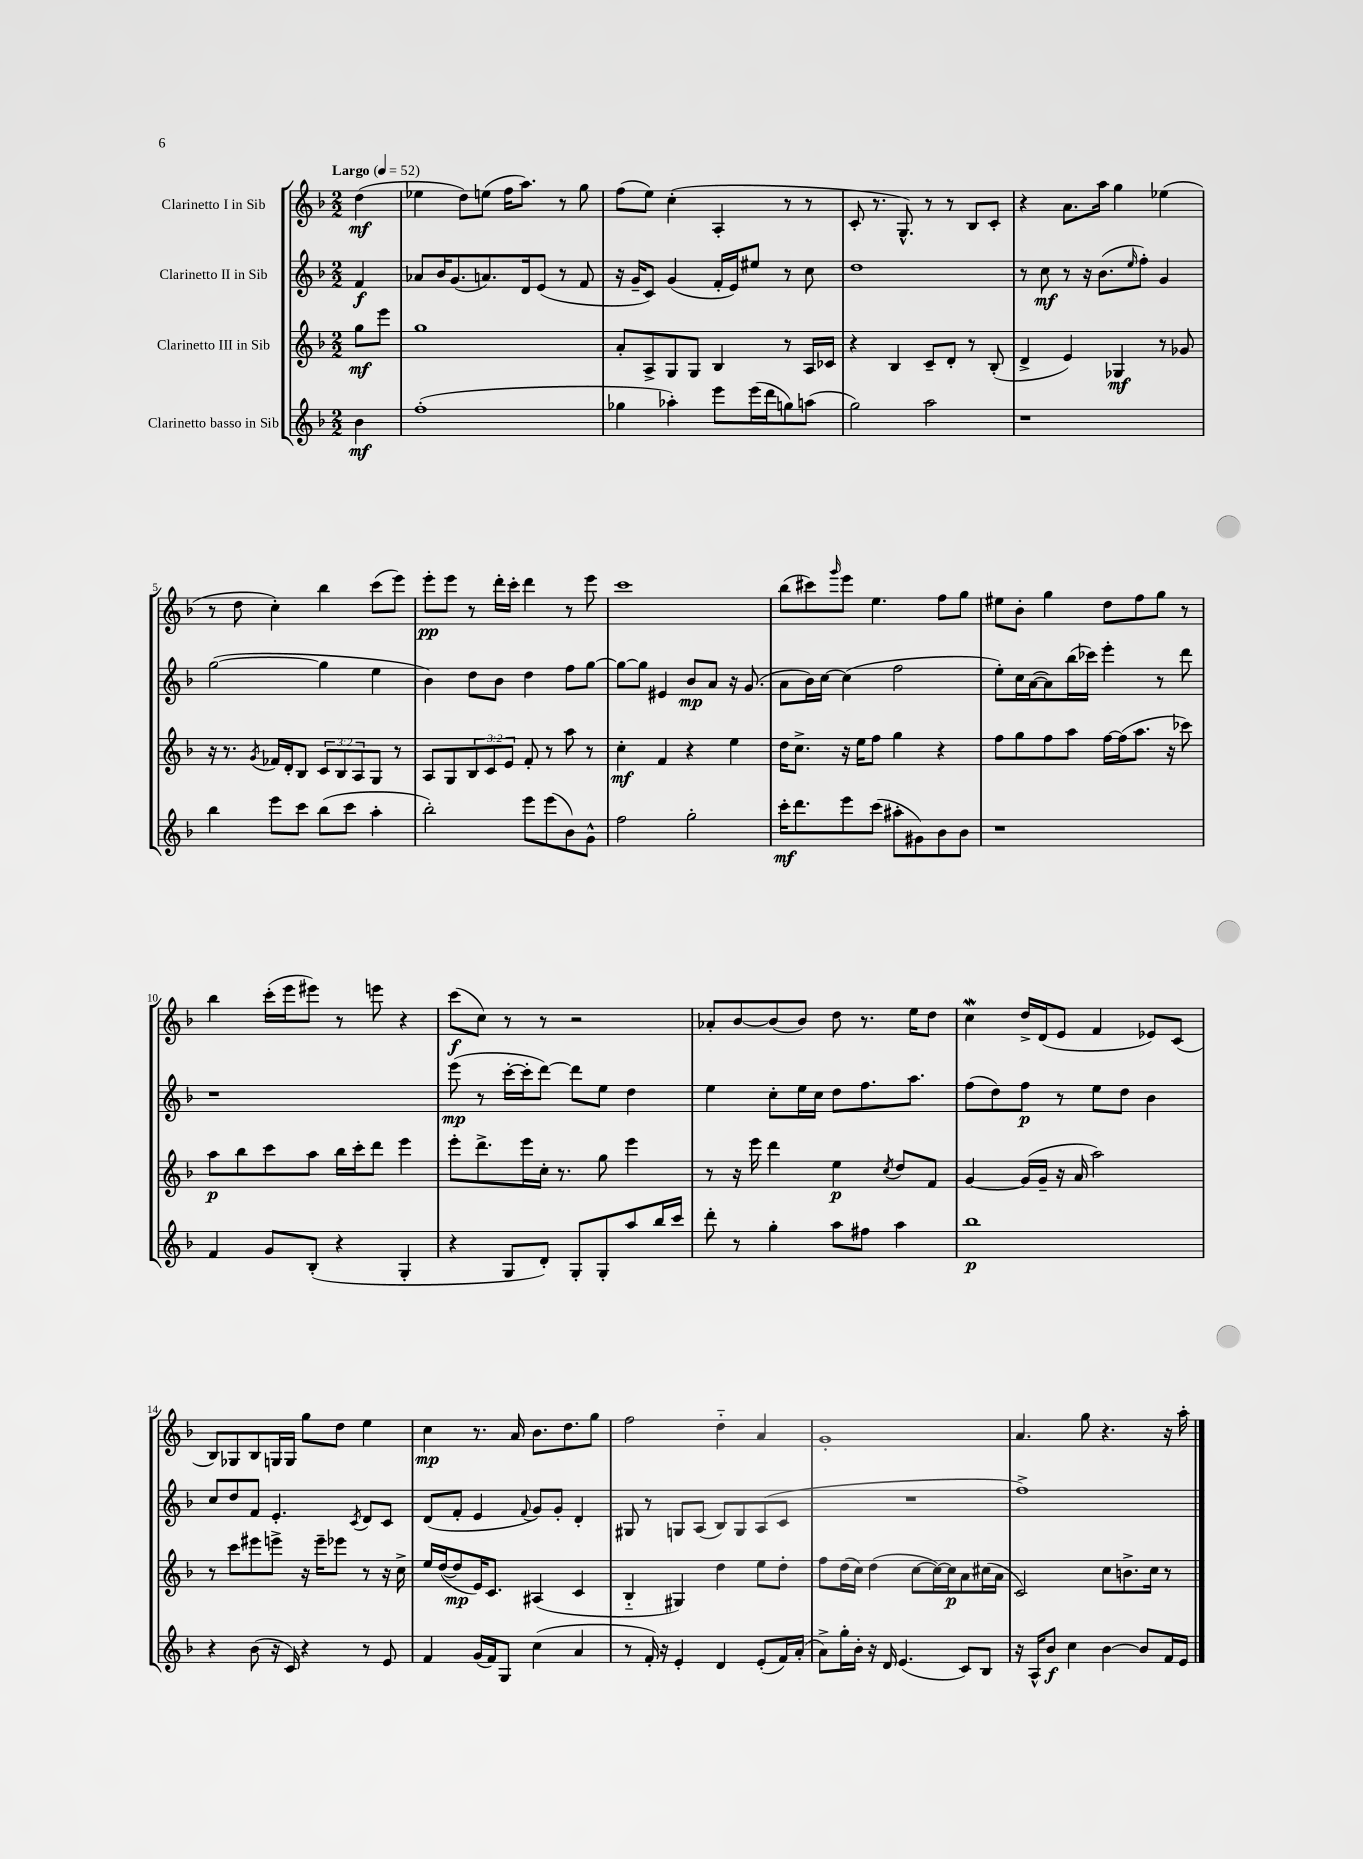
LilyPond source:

<<
\new StaffGroup <<
\new Staff = "s0" \with { instrumentName = "Clarinetto I in Sib" } {
    \clef treble \key f \major \numericTimeSignature \time 2/2 \partial 4 \tempo "Largo" 4 = 52
    d''4\mf( |
    ees''4 d''8) e''8( f''16 a''8.) r8 g''8 |
    f''8( e''8) c''4-.( a4-. r8 r8 |
    c'8-. r8. g8.-^) r8 r8 bes8 c'8-. |
    r4 a'8. a''16 g''4 ees''4( |
    r8 d''8 c''4-.) bes''4 c'''8( e'''8) |
    e'''8-.\pp e'''8 r8 d'''16-. c'''16-. d'''4 r8 e'''8 |
    c'''1 |
    bes''8( cis'''8) \grace { g'''16 } e'''8 e''4. f''8 g''8 |
    eis''8 bes'8-. g''4 d''8 f''8 g''8 r8 |
    bes''4 c'''16-.( e'''16 eis'''8) r8 e'''8 r4 |
    c'''8\f( c''8) r8 r8 r2 |
    aes'8-. bes'8~ bes'8( bes'8) d''8 r8. e''16 d''8 |
    c''4\mordent d''16-> d'16( e'8 f'4 ees'8) c'8( |
    bes8) ges8 bes8 g16 g16 g''8 d''8 e''4 |
    c''4\mp r8. a'16 bes'8. d''8. g''8 |
    f''2 d''4-_ a'4 |
    g'1-. |
    a'4. g''8 r4. r16 a''16-. \bar "|." |
}
\new Staff = "s1" \with { instrumentName = "Clarinetto II in Sib" } {
    \clef treble \key f \major \numericTimeSignature \time 2/2 \partial 4
    f'4\f |
    aes'8 bes'16 g'8.( a'8.) d'16 e'8( r8 f'8 |
    r16 g'16-- c'8) g'4( f'16-. e'16) eis''8 r8 c''8 |
    d''1 |
    r8 c''8\mf r8 r16 bes'8.( \grace { e''16 } f''8-.) g'4 |
    g''2~( g''4 e''4 |
    bes'4) d''8 bes'8 d''4 f''8 g''8~ |
    g''8~ g''8 eis'4 bes'8\mp a'8 r16 g'8.( |
    a'8 bes'16) c''16~ c''4( f''2 |
    e''8-.) c''16 a'16~( a'8) bes''16( ces'''16) e'''4-. r8 d'''8 |
    r1 |
    e'''8\mp( r8 c'''16~-. c'''16-. d'''8~) d'''8 e''8 d''4 |
    e''4 c''8-. e''16 c''16 d''8 f''8. a''8. |
    f''8( d''8) f''8\p r8 e''8 d''8 bes'4 |
    c''8 d''8 f'8 e'4.-. \acciaccatura { c'8 } d'8 c'8 |
    d'8( f'8-. e'4 \appoggiatura { f'8 } g'8) g'8-. d'4-. |
    gis8 r8 g8 a8( bes8) g8 a8( c'8 |
    R1 |
    f''1->) \bar "|." |
}
\new Staff = "s2" \with { instrumentName = "Clarinetto III in Sib" } {
    \clef treble \key f \major \numericTimeSignature \time 2/2 \override Staff.TupletNumber.text = #tuplet-number::calc-fraction-text \partial 4
    g''8\mf e'''8 |
    g''1 |
    a'8-. a8-> g8 g8 bes4 r8 a16 ces'16 |
    r4 bes4 c'8-- d'8-. r8 bes8-.( |
    d'4-> e'4) ges4\mf r8 ges'8 |
    r16 r8. \acciaccatura { g'8 } fes'16 d'16-. bes8 \tuplet 3/2 { c'8 bes8 a8 } g8 r8 |
    a8 g8 \tuplet 3/2 { bes8 c'8 e'8 } f'8-. r8 a''8 r8 |
    c''4-.\mf f'4 r4 e''4 |
    d''16 c''8.-> r16 e''16 f''8 g''4 r4 |
    f''8 g''8 f''8 a''8 f''16~ f''16( a''8. r16 ces'''8) |
    a''8\p bes''8 c'''8 a''8 bes''16 c'''16-. d'''8 e'''4 |
    e'''8-. d'''8.-> e'''16 c''16-. r8. g''8 e'''4 |
    r8 r16 e'''16 d'''4 e''4\p \acciaccatura { c''8 } d''8 f'8 |
    g'4~ g'16( g'16-- r16 a'16 a''2) |
    r8 c'''8 eis'''8 e'''8-> r16 e'''16-- ees'''8 r8 r16 c''16-> |
    e''16 d''16~( d''8\mp e'16) c'8. ais4( c'4 |
    bes4-_ gis4) d''4 e''8 d''8-. |
    f''8 d''16( c''16) d''4( c''8~ c''16~) c''16\p a'8 cis''16( a'16 |
    c'2) c''8 b'8.-> c''16 r8 \bar "|." |
}
\new Staff = "s3" \with { instrumentName = "Clarinetto basso in Sib" } {
    \clef treble \key f \major \numericTimeSignature \time 2/2 \partial 4
    bes'4\mf |
    f''1-.( |
    ges''4 aes''4-.) e'''8 e'''16( d'''16 g''8) a''8( |
    g''2) a''2 |
    r1 |
    bes''4 e'''8 c'''8 bes''8( c'''8 a''4-. |
    bes''2-.) e'''8 e'''8( bes'8) g'8-^ |
    f''2 g''2-. |
    c'''16-.\mf d'''8. e'''8 c'''8( ais''8-. gis'8) bes'8 bes'8 |
    r1 |
    f'4 g'8 bes8-.( r4 g4-. |
    r4 g8 d'8-.) g8-. g8-. a''8 bes''16 c'''16 |
    d'''8-. r8 g''4-. a''8 fis''8 a''4 |
    bes''1\p |
    r4 bes'8( r16 c'16) r4 r8 e'8 |
    f'4 g'16( f'16) g8 c''4( a'4 |
    r8 f'16-.) r16 e'4-. d'4 e'8-.( f'16) a'16-.( |
    a'8->) g''16-. bes'16-. r16 d'16 e'4.( c'8) bes8 |
    r16 a16-^ bes'8\f c''4 bes'4~ bes'8 f'16 e'16 \bar "|." |
}
>>
>>
